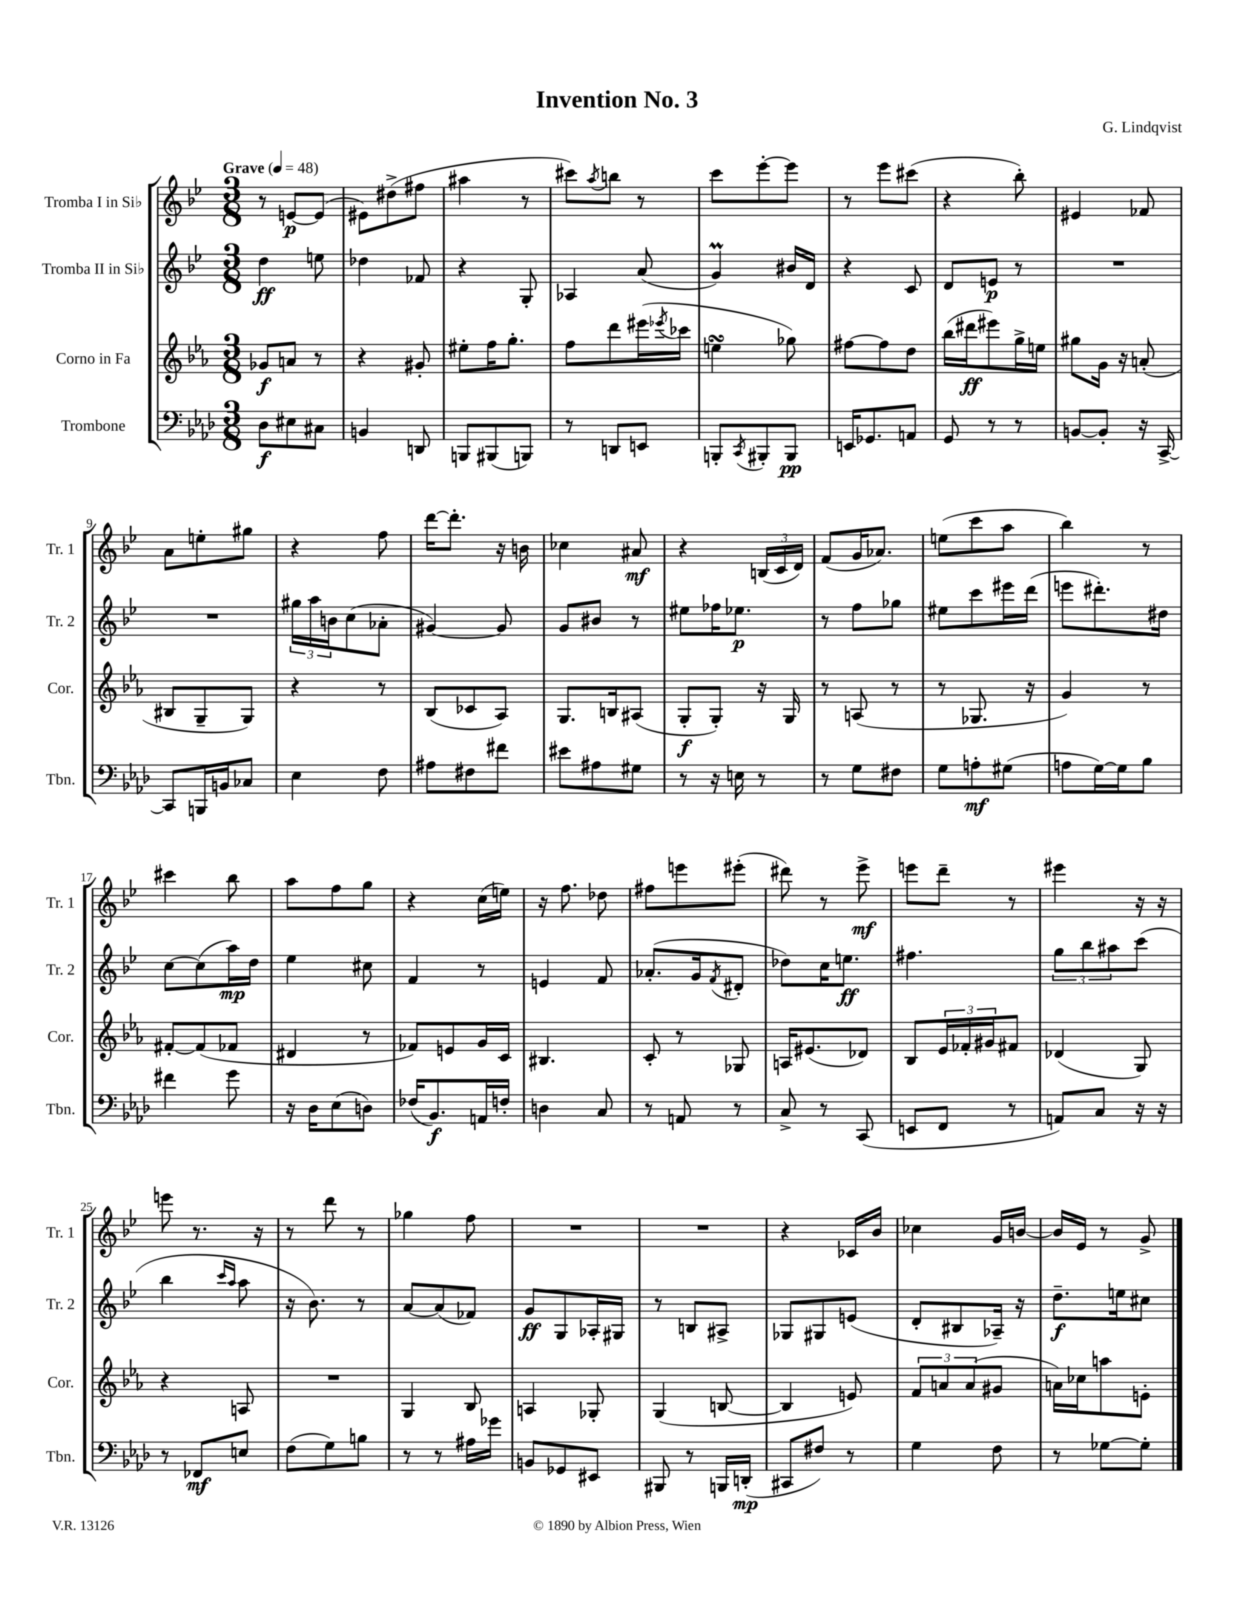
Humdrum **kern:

**kern	**kern	**kern	**kern
*staff4	*staff3	*staff2	*staff1
*clefF4	*clefG2	*clefG2	*clefG2
*k[b-e-a-d-]	*k[b-e-a-]	*k[b-e-]	*k[b-e-]
*M3/8	*M3/8	*M3/8	*M3/8
*MM48	*MM48	*MM48	*MM48
8D-	8g-	4dd	8r
8E#	8a	.	[8e
8C#	8r	8ee	(8e]
=	=	=	=
4BB	4r	4dd-	8e#)
.	.	.	(8dd#^
8DD	8g#'	8f-	8ff#
=	=	=	=
8BBB	8ee#'	4r	4aa#
(8BBB#	16ff	.	.
.	8.gg'	.	.
8BBB)	.	8G'	8r
=	=	=	=
8r	8ff	4A-	8ccc#)
.	.	.	8qaa
8DD	8ddd	.	8bb
8EE	(16eee#	(8a	8r
.	8qeee-	.	.
.	16ccc-	.	.
=	=	=	=
8BBB'	4ee	4g)	8ccc
8qCC	.	.	.
8BBB#'	.	.	[8eee-'
8BBB#	8gg-)	16b#	8eee-]
.	.	16d	.
=	=	=	=
16EE	[8ff#	4r	8r
8.GG-	.	.	.
.	8ff#]	.	8eee-
8AA	8dd	8c	(8ccc#
=	=	=	=
8GG	(16bb-	8d	4r
.	16ddd#	.	.
8r	8eee#)	8e	.
8r	16gg^	8r	8bb-')
.	16ee	.	.
=	=	=	=
[8BB	8gg#	4.r	4e#
8BB']	16g	.	.
.	16r	.	.
16r	(8a'	.	8f-
[16CC^	.	.	.
=	=	=	=
8CC]	8B#	4.r	8a
16BBB	8G~	.	8ee'
16BB	.	.	.
8C-	8G)	.	8gg#
=	=	=	=
4E-	4r	24gg#	4r
.	.	24aa	.
.	.	24b	.
.	.	(8cc	.
8F	8r	8a-'	8ff
=	=	=	=
8A#	(8B-	[4g#)	[16ddd
.	.	.	8.ddd']
8F#	8c-	.	.
8f#	8A-)	8g#]	16r
.	.	.	16b
=	=	=	=
8e#	8.G	8g	4cc-
8A#	.	8b#	.
.	16B	.	.
8G#	(8A#	8r	8a#
=	=	=	=
8r	8G'	8ee#	4r
16r	8G')	16ff-	.
16E	.	8.ee-	.
8r	16r	.	(24B
.	.	.	24c
.	16G	.	.
.	.	.	24d)
=	=	=	=
8r	8r	8r	(8f
8G	(8A	8ff	16g
.	.	.	8.a-)
8F#	8r	8gg-	.
=	=	=	=
8G	8r	8ee#	(8ee
8A'	8.G-	8ccc	8ccc
(8G#	.	16eee#	8aa
.	16r	(16ddd	.
=	=	=	=
8A	4g)	8eee	4bb-)
[16G)	.	8.ddd#')	.
16G]	.	.	.
8B-	8r	.	8r
.	.	16dd#	.
=	=	=	=
4f#	[8f#'	[8cc	4ccc#
.	(8f#]	(8cc]	.
8g	8f-	16aa)	8bb-
.	.	16dd	.
=	=	=	=
16r	4d#	4ee-	8aa
16D-	.	.	.
(8E-	.	.	8ff
8D)	8r	8cc#	8gg
=	=	=	=
(16F-	8f-)	4f	4r
8.BB-)	.	.	.
.	8e	.	.
16AA	16g	8r	(16cc
16F'	16c	.	16ee)
=	=	=	=
4D	4.B#	4e	16r
.	.	.	8.ff
8C	.	8f	8dd-
=	=	=	=
8r	8c'	(8.a-'	8ff#
8AA	8r	.	8eee
.	.	16g	.
.	.	8qf	.
8r	8G-	8d#'	(8eee#'
=	=	=	=
8C^	16A	8dd-)	8ddd#)
.	(8.e#	.	.
8r	.	16cc	8r
.	.	8.ee	.
(8CC	8d-)	.	8eee-^
=	=	=	=
8EE	8B-	4.ff#	8eee
8FF	24e-	.	8ddd~
.	24f-'	.	.
.	24g#	.	.
8r	8f#	.	8r
=	=	=	=
8AA)	(4d-	12gg	4eee#
.	.	12bb-	.
8C	.	.	.
.	.	12aa#	.
16r	8G)	(8ccc	16r
16r	.	.	16r
=	=	=	=
8r	4r	4bb-	8eee
8FF-	.	.	8.r
.	.	16qqccc	.
.	.	16qqaa	.
8E	8A	8aa	.
.	.	.	16r
=	=	=	=
(8F	4.r	16r	8r
.	.	8.b-)	.
8G)	.	.	8ddd
8B	.	8r	8r
=	=	=	=
8r	4G	[8a	4gg-
8r	.	(8a]	.
16A#	8B-	8f-)	8ff
16g-	.	.	.
=	=	=	=
8BB	4A	8g	4.r
8GG-	.	8G	.
8EE#	8G-'	16A-'	.
.	.	16G#	.
=	=	=	=
8BBB#	(4G	8r	4.r
8r	.	8B	.
16BBB	[8B	8A#^	.
(16DD'	.	.	.
=	=	=	=
8CC#	4B]	8G-	4r
8F#)	.	8G#	.
8r	8e)	(8e	16c-
.	.	.	16b-
=	=	=	=
4G	12f	8d'	4cc-
.	12a	.	.
.	.	8B#	.
.	(12a	.	.
8F	8g#	16A-~)	16g
.	.	16r	[16b
=	=	=	=
8r	16a)	8.dd~	16b]
.	16cc-	.	16e-
[8G-	8aa	.	8r
.	.	16ee	.
8G-']	8e'	8cc#	8g^
==	==	==	==
*-	*-	*-	*-
